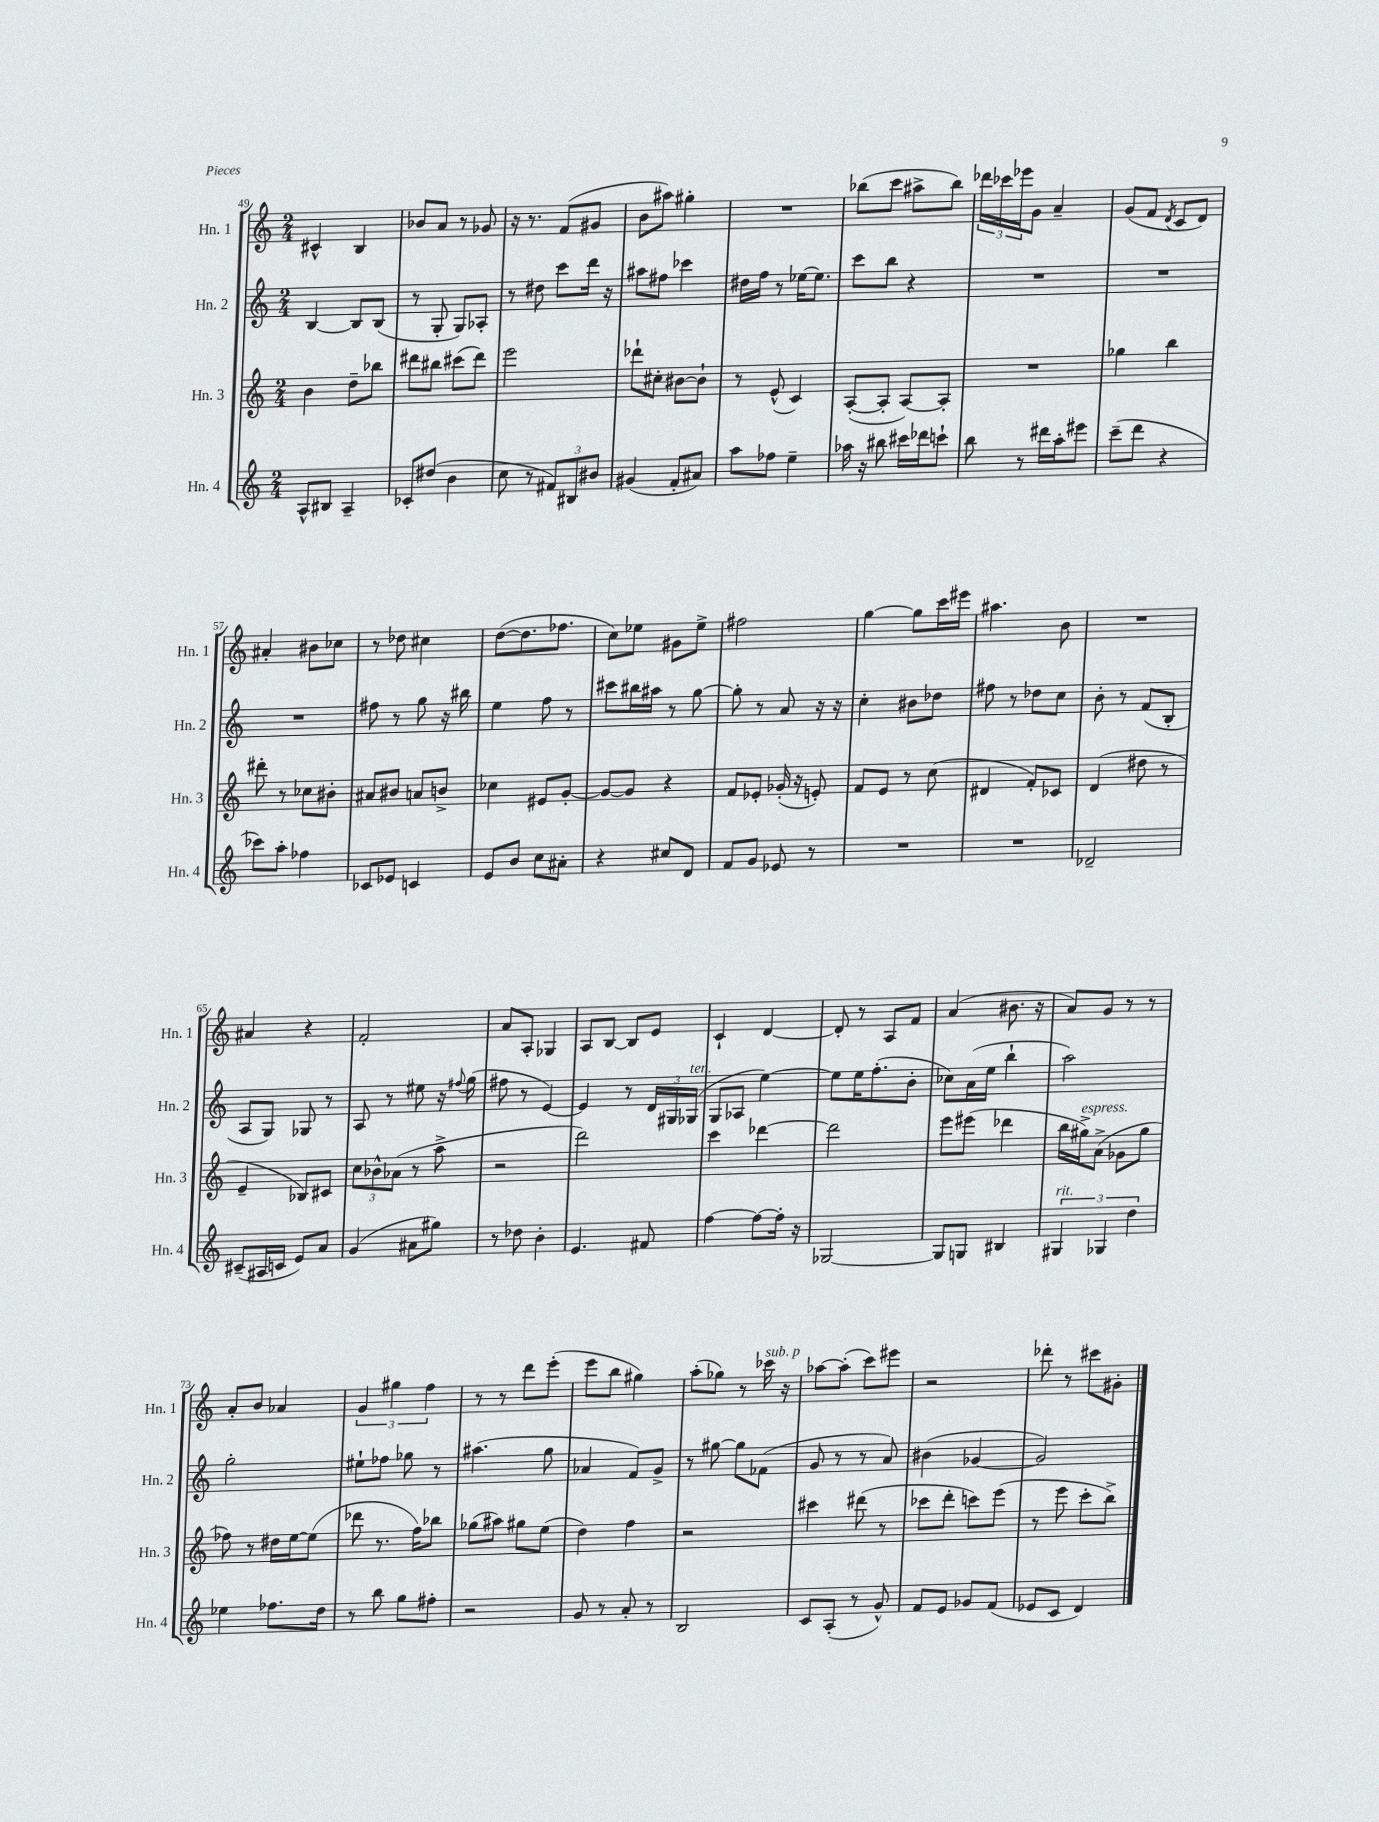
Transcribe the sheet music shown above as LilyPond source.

<<
\new StaffGroup <<
\new Staff = "s0" \with { instrumentName = "Hn. 1" shortInstrumentName = "Hn. 1" } {
    \clef treble \key c \major \numericTimeSignature \time 2/4
    cis'4-^ b4 |
    bes'8 a'8 r8 ges'8 |
    r16 r8. f'8( gis'8 |
    b'8 ais''8) gis''4-. |
    R2 |
    bes''8( c'''8 ais''8-> bes''8) |
    \tuplet 3/2 { des'''16 ces'''16 ees'''16 } g'8 a'4-- |
    g'8( f'8 \acciaccatura { d'8 } c'8 d'8) |
    ais'4-. bis'8 ces''8 |
    r8 des''8 cis''4 |
    d''8~( d''8. fes''8. |
    c''8) ees''8 gis'8 ees''8-> |
    fis''2 |
    g''4~ g''8 c'''16 eis'''16 |
    ais''4. b'8 |
    R2 |
    ais'4 r4 |
    f'2-. |
    a'8 a8-. ges4 |
    a8 b8~ b8 e'8 |
    c'4-! d'4~ |
    d'8-. r8 a8 f'8 |
    a'4( bis'8. r16 |
    a'8) g'8 r8 r8 |
    a'8-. b'8 aes'4 |
    \tuplet 3/2 { g'4 gis''4 f''4 } |
    r8 r8 d'''8 e'''8-.( |
    e'''8 b''8 gis''4) |
    a''8-.( ges''8) r8 ces'''16^\markup { \italic "sub. p" } r16 |
    aes''8~ aes''8-.( c'''8) eis'''8 |
    r2 |
    des'''8-. r8 cis'''8 gis'8-. \bar "|." |
}
\new Staff = "s1" \with { instrumentName = "Hn. 2" shortInstrumentName = "Hn. 2" } {
    \clef treble \key c \major \numericTimeSignature \time 2/4
    b4~ b8 b8( |
    r8 g8-. g8) aes8-. |
    r8 dis''8 c'''8 d'''16 r16 |
    ais''8 fis''8 ces'''4 |
    dis''16 f''16 r8 ees''16~ ees''8. |
    c'''8 b''8 r4 |
    R2 |
    R2 |
    R2 |
    fis''8 r8 g''8 r16 bis''16 |
    e''4 f''8 r8 |
    cis'''8 bis''16 ais''16 r8 g''8~ |
    g''8-. r8 a'8 r16 r16 |
    c''4-. bis'8 des''8 |
    fis''8 r8 des''8 c''8 |
    b'8-. r8 f'8( b8-. |
    a8 g8) ges8 r8 |
    a8 r8 eis''8 r16 \appoggiatura { fis''8 } g''16( |
    fis''8 r8 e'4~) |
    e'4 r8 \tuplet 3/2 { d'16 gis16 ges16^\markup { \italic "ten." }( } |
    g8 aes8 e''4~) |
    e''8 e''16 f''8.-.( b'8-. |
    ces''8) a'16( e''16 b''4-! |
    a''2) |
    g''2-. |
    eis''8-! fes''8 ges''8 r8 |
    ais''4.( g''8 |
    aes'4 f'8) g'8-> |
    r8 gis''8~ gis''8 fes'8( |
    g'8 r8 r8 a'8) |
    bis'4( ges'4~ |
    ges'2) \bar "|." |
}
\new Staff = "s2" \with { instrumentName = "Hn. 3" shortInstrumentName = "Hn. 3" } {
    \clef treble \key c \major \numericTimeSignature \time 2/4
    b'4 d''8-- bes''8 |
    dis'''8 bis''8 cis'''8( dis'''8) |
    e'''2 |
    des'''8-! cis''8-. bis'8~ bis'8-! |
    r8 e'8-^( c'4) |
    a8~-.( a8-. a8~) a8-. |
    R2 |
    ges''4 b''4 |
    dis'''8-. r8 ces''8 bis'8-. |
    ais'8 bis'8 a'8 b'8-> |
    ces''4 eis'8 g'8~-. |
    g'8~ g'8 r4 |
    f'8 ees'8-. ges'16-.( r16 e'8-.) |
    f'8 e'8 r8 c''8( |
    dis'4 f'8-.) ces'8 |
    d'4( dis''8 r8 |
    e'4-- bes8) cis'8 |
    \tuplet 3/2 { c''8 bes'8-^ aes'8( } r8 a''8-> |
    r2 |
    d'''2) |
    c'''4 des'''4~ |
    des'''2 |
    e'''8 eis'''8( des'''4 |
    b''16 gis''16->^\markup { \italic "espress." }) a'8->( ges'8 gis''8 |
    fes''8) r8 dis''16 e''16~ e''8( |
    des'''8 r8. f''16) bes''8 |
    ges''8( ais''8) gis''8 e''8( |
    d''4) f''4 |
    r2 |
    cis'''4 dis'''8( r8 |
    ces'''8 d'''8-. c'''8) e'''8( |
    r8 e'''8 c'''8-. b''8->) \bar "|." |
}
\new Staff = "s3" \with { instrumentName = "Hn. 4" shortInstrumentName = "Hn. 4" } {
    \clef treble \key c \major \numericTimeSignature \time 2/4
    a8-^ bis8 a4-- |
    ces'8-. dis''8( b'4 |
    c''8 r8 \tuplet 3/2 { fis'8) bis8 bis'8 } |
    gis'4( f'8-. ais'8) |
    a''8 fes''8 e''4-- |
    aes''16 r16 bis''8 cis'''16 des'''16 c'''8-! |
    b''8 r8 dis'''16 a''16-. eis'''8 |
    c'''8--( d'''8 r4 |
    ces'''8) a''8-. fes''4 |
    ces'8 ees'8 c'4 |
    e'8 b'8 c''8 ais'8-. |
    r4 cis''8 d'8 |
    f'8 g'8 ees'8 r8 |
    R2 |
    R2 |
    des'2-- |
    cis'8--( ais16 c'16 e'8) a'8 |
    g'4( ais'8 gis''8) |
    r8 des''8 b'4-. |
    e'4. fis'8 |
    f''4~ f''8~ f''16-. r16 |
    ges2~ |
    ges8 g8 bis4 |
    \tuplet 3/2 { gis4^\markup { \italic "rit." } ges4 d''4 } |
    ees''4 fes''8. d''16 |
    r8 b''8 g''8 fis''8-. |
    r2 |
    g'8 r8 a'8-. r8 |
    b2 |
    c'8 a8-.( r8 g'8-^) |
    f'8 e'8 ges'8 f'8( |
    ees'8 c'8 d'4) \bar "|." |
}
>>
>>
\layout { \context { \Score currentBarNumber = #49 } }
